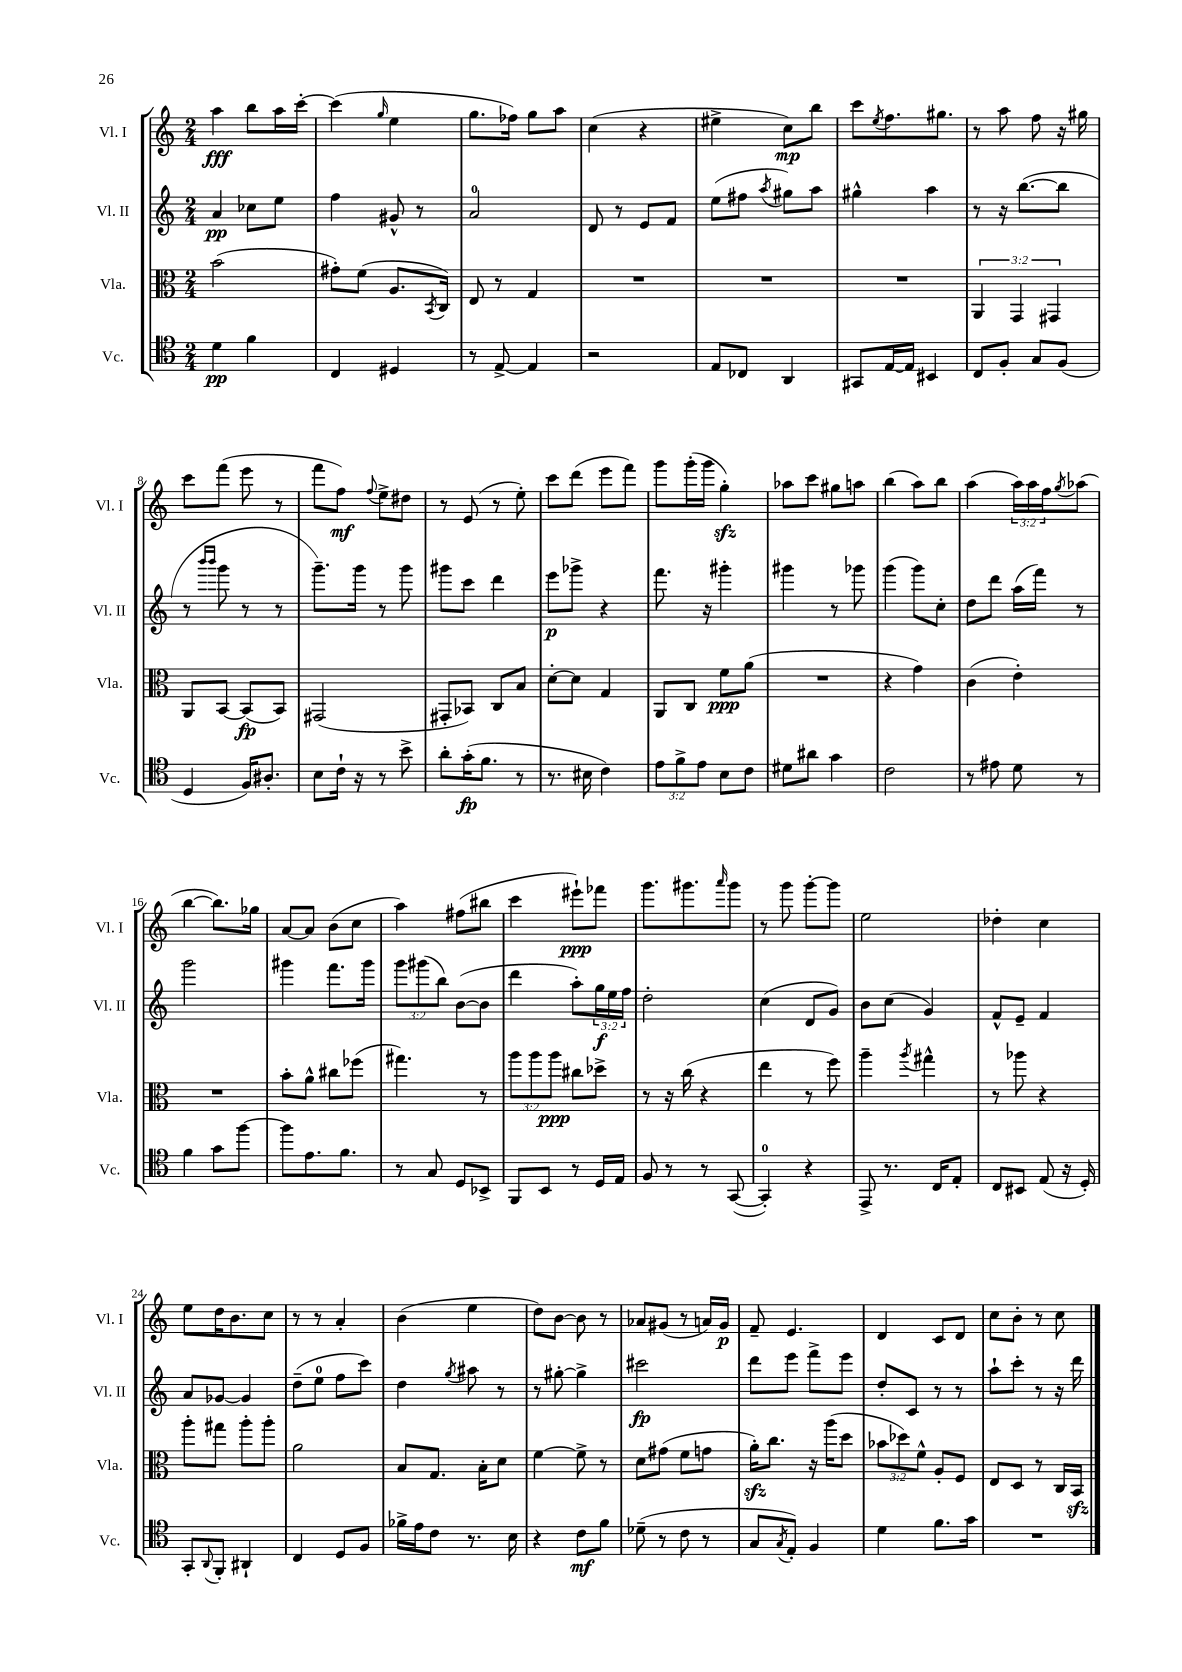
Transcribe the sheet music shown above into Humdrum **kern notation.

**kern	**kern	**kern	**kern
*staff4	*staff3	*staff2	*staff1
*clefC4	*clefC3	*clefG2	*clefG2
*k[]	*k[]	*k[]	*k[]
*M2/4	*M2/4	*M2/4	*M2/4
4d\	(2b\	4a/	4aa\
4f\	.	8cc-\L	8bb\L
.	.	8ee\J	16aa\L
.	.	.	[16ccc'\JJ
=	=	=	=
4C/	8g#'\L)	4ff\	(4ccc\]
.	(8f\J	.	.
.	.	.	16qqgg/
4D#/	8.A/L	8g#^^/	4ee\
.	.	8r	.
.	8qBB/	.	.
.	16C/Jk)	.	.
=	=	=	=
8r	8E/	2a/	8.gg\L
[8E^/	8r	.	.
.	.	.	16ff-\Jk)
4E/]	4G/	.	8gg\L
.	.	.	8aa\J
=	=	=	=
2r	2r	8d/	(4cc\
.	.	8r	.
.	.	8e/L	4r
.	.	8f/J	.
=	=	=	=
8E/L	2r	(8ee\L	4ee#^\
8C-/J	.	8ff#\J	.
.	.	8qaa/	.
4AA/	.	8gg#\L)	8cc\L)
.	.	8aa\J	8bb\J
=	=	=	=
8GG#/L	2r	4gg#^^\	8ccc\L
.	.	.	8qee/
[16E/L	.	.	8.ff\
16E/]JJ	.	.	.
4BB#/	.	4aa\	.
.	.	.	8.gg#\J
=	=	=	=
8C/L	6AA/	8r	8r
8F'/J	.	16r	8aa\
.	6GG/	.	.
.	.	([8.bb\L	.
8G/L	.	.	8ff\
.	6GG#/	.	.
(8F/J	.	8bb\]J	16r
.	.	.	16gg#\
=	=	=	=
4D/	8AA/L	8r	8ccc\L
.	.	16qqbbb/LL	.
.	.	16qqbbb/JJ	.
.	[8BB/J	8ggg\	(8fff\J
16F/LK)	(8BB/]L	8r	8eee\
8.A#'/J	.	.	.
.	8BB/J)	8r	8r
=	=	=	=
8B\L	(2GG#/	8.ggg~\L)	8fff\L
16c`\Jk	.	.	8ff\J)
16r	.	16ggg\Jk	.
.	.	.	8qqff/
8r	.	8r	8ee^\L
8b^\	.	8ggg\	8dd#\J
=	=	=	=
8a'\L	8GG#'/L	8ggg#\L	8r
(16g'\K	8BB-/J)	8ccc\J	(8e/
8.f\J	.	.	.
.	8C/L	4ddd\	8r
8r	8B/J	.	8ee'\)
=	=	=	=
8.r	[8d'\L	8eee\L	8ccc\L
.	8d\]J	8ggg-^\J	(8ddd\J
16B#\	.	.	.
4c\)	4G/	4r	8eee\L
.	.	.	8fff\J)
=	=	=	=
12e\L	8AA/L	8.fff\	8ggg\L
12f^\	.	.	.
.	8C/J	.	(16ggg'\L
12e\J	.	.	.
.	.	16r	16ggg\JJ
8B\L	8f\L	4ggg#'\	4gg'\)
8c\J	(8a\J	.	.
=	=	=	=
8d#\L	2r	4ggg#\	8aa-\L
8a#\J	.	.	8ccc\J
4g\	.	8r	8gg#\L
.	.	8ggg-\	8aa\J
=	=	=	=
2c\	4r	(4ggg\	(4bb\
.	4g\)	8ggg\L)	8aa\L)
.	.	8cc'\J	8bb\J
=	=	=	=
8r	(4c\	8dd\L	(4aa\
8e#\	.	8ddd\J	.
8d\	4e'\)	(16aa\LL	24aa\LL)
.	.	.	24aa\
.	.	16fff\JJ)	.
.	.	.	24ff\J
.	.	.	8qgg/
8r	.	8r	(8aa-\J
=	=	=	=
4f\	2r	2ggg\	[4bb\
8g\L	.	.	8.bb\]L)
[8ff\J	.	.	.
.	.	.	16gg-\Jk
=	=	=	=
8ff\]L	8b'\L	4ggg#\	[8a/L
8.e\	8a^^\J	.	8a/]J
.	8cc#\L	8.fff\L	(8b\L
8.f\J	.	.	.
.	(8ff-\J	.	8cc\J
.	.	16ggg#\Jk	.
=	=	=	=
8r	4.gg#\)	12ggg\L	4aa\)
.	.	(12ggg#\	.
8G/	.	.	.
.	.	12bb\J)	.
8D/L	.	([8b\L	(8ff#\L
8BB-^/J	8r	8b\]J	8bb#\J
=	=	=	=
8FF/L	12aa\L	4ddd\	4ccc\
.	12aa\	.	.
8BB/J	.	.	.
.	12aa\J	.	.
8r	8cc#\L	8aa'\L)	8eee#`\L)
16D/LL	8dd-^\J	24gg\L	8fff-\J
.	.	24ee\	.
16E/JJ	.	.	.
.	.	24ff\JJ	.
=	=	=	=
8F/	8r	2dd'\	8.ggg\L
8r	16r	.	.
.	(16cc\	.	8.ggg#\
8r	4r	.	.
.	.	.	16qqaaa/
([8GG/	.	.	8ggg#\J
=	=	=	=
4GG'/])	4ee\	(4cc\	8r
.	.	.	8ggg\
4r	8r	8d/L	[8ggg'\L
.	8ff\)	8g/J)	8ggg\]J
=	=	=	=
8EE^/	4aa~\	8b\L	2ee\
8.r	.	(8cc\J	.
.	8qaa/	.	.
.	4gg#^^\	4g/)	.
16C/LK	.	.	.
8E'/J	.	.	.
=	=	=	=
8C/L	8r	8f^^/L	4dd-'\
8BB#/J	8aa-\	8e~/J	.
(8E/	4r	4f/	4cc\
16r	.	.	.
16D'/)	.	.	.
=	=	=	=
8GG'/L	8aa'\L	8a/L	8ee\L
8qqAA/	.	.	.
8FF'/J	8gg#\J	[8g-/J	16dd\K
.	.	.	8.b\
4AA#`/	8aa'\L	4g-/]	.
.	8aa'\J	.	8cc\J
=	=	=	=
4C/	2a\	(8dd~\L	8r
.	.	8ee\J	8r
8D/L	.	8ff\L	4a'/
8F/J	.	8ccc\J)	.
=	=	=	=
16f-^\LL	8B/L	4dd\	(4b\
16e\J	.	.	.
8c\J	8.G/J	.	.
.	.	8qgg/	.
8.r	.	8aa#\	4ee\
.	16B'\LK	.	.
.	8d\J	8r	.
16B\	.	.	.
=	=	=	=
4r	[4f\	8r	8dd\L)
.	.	[8gg#'\	[8b\J
8c\L	8f^\]	4gg#^\]	8b\]
8f\J	8r	.	8r
=	=	=	=
(8d-~\	8d\L	2ccc#\	8a-/L
8r	(8g#\J	.	(8g#/J
8c\	8f\L	.	8r
8r	8g\J	.	16a/LL)
.	.	.	16g#/JJ
=	=	=	=
8G/L	16a'\LK)	8ddd\L	8f~/
.	8.cc\J	.	.
8qG/	.	.	.
8E'/J)	.	8eee\J	4.e/
4F/	16r	8fff^\L	.
.	(16aa\LK	.	.
.	8dd\J	8eee\J	.
=	=	=	=
4d\	12b-\L	8dd'/L	4d/
.	12dd-\)	.	.
.	.	8c/J	.
.	12f^^\J	.	.
8.f\L	8A'/L	8r	8c/L
.	8F/J	8r	8d/J
16g\Jk	.	.	.
=	=	=	=
2r	8E/L	8aa`\L	8cc\L
.	8D/J	8ccc'\J	8b'\J
.	8r	8r	8r
.	16C/LL	16r	8cc\
.	16BB/JJ	16ddd\	.
==	==	==	==
*-	*-	*-	*-
